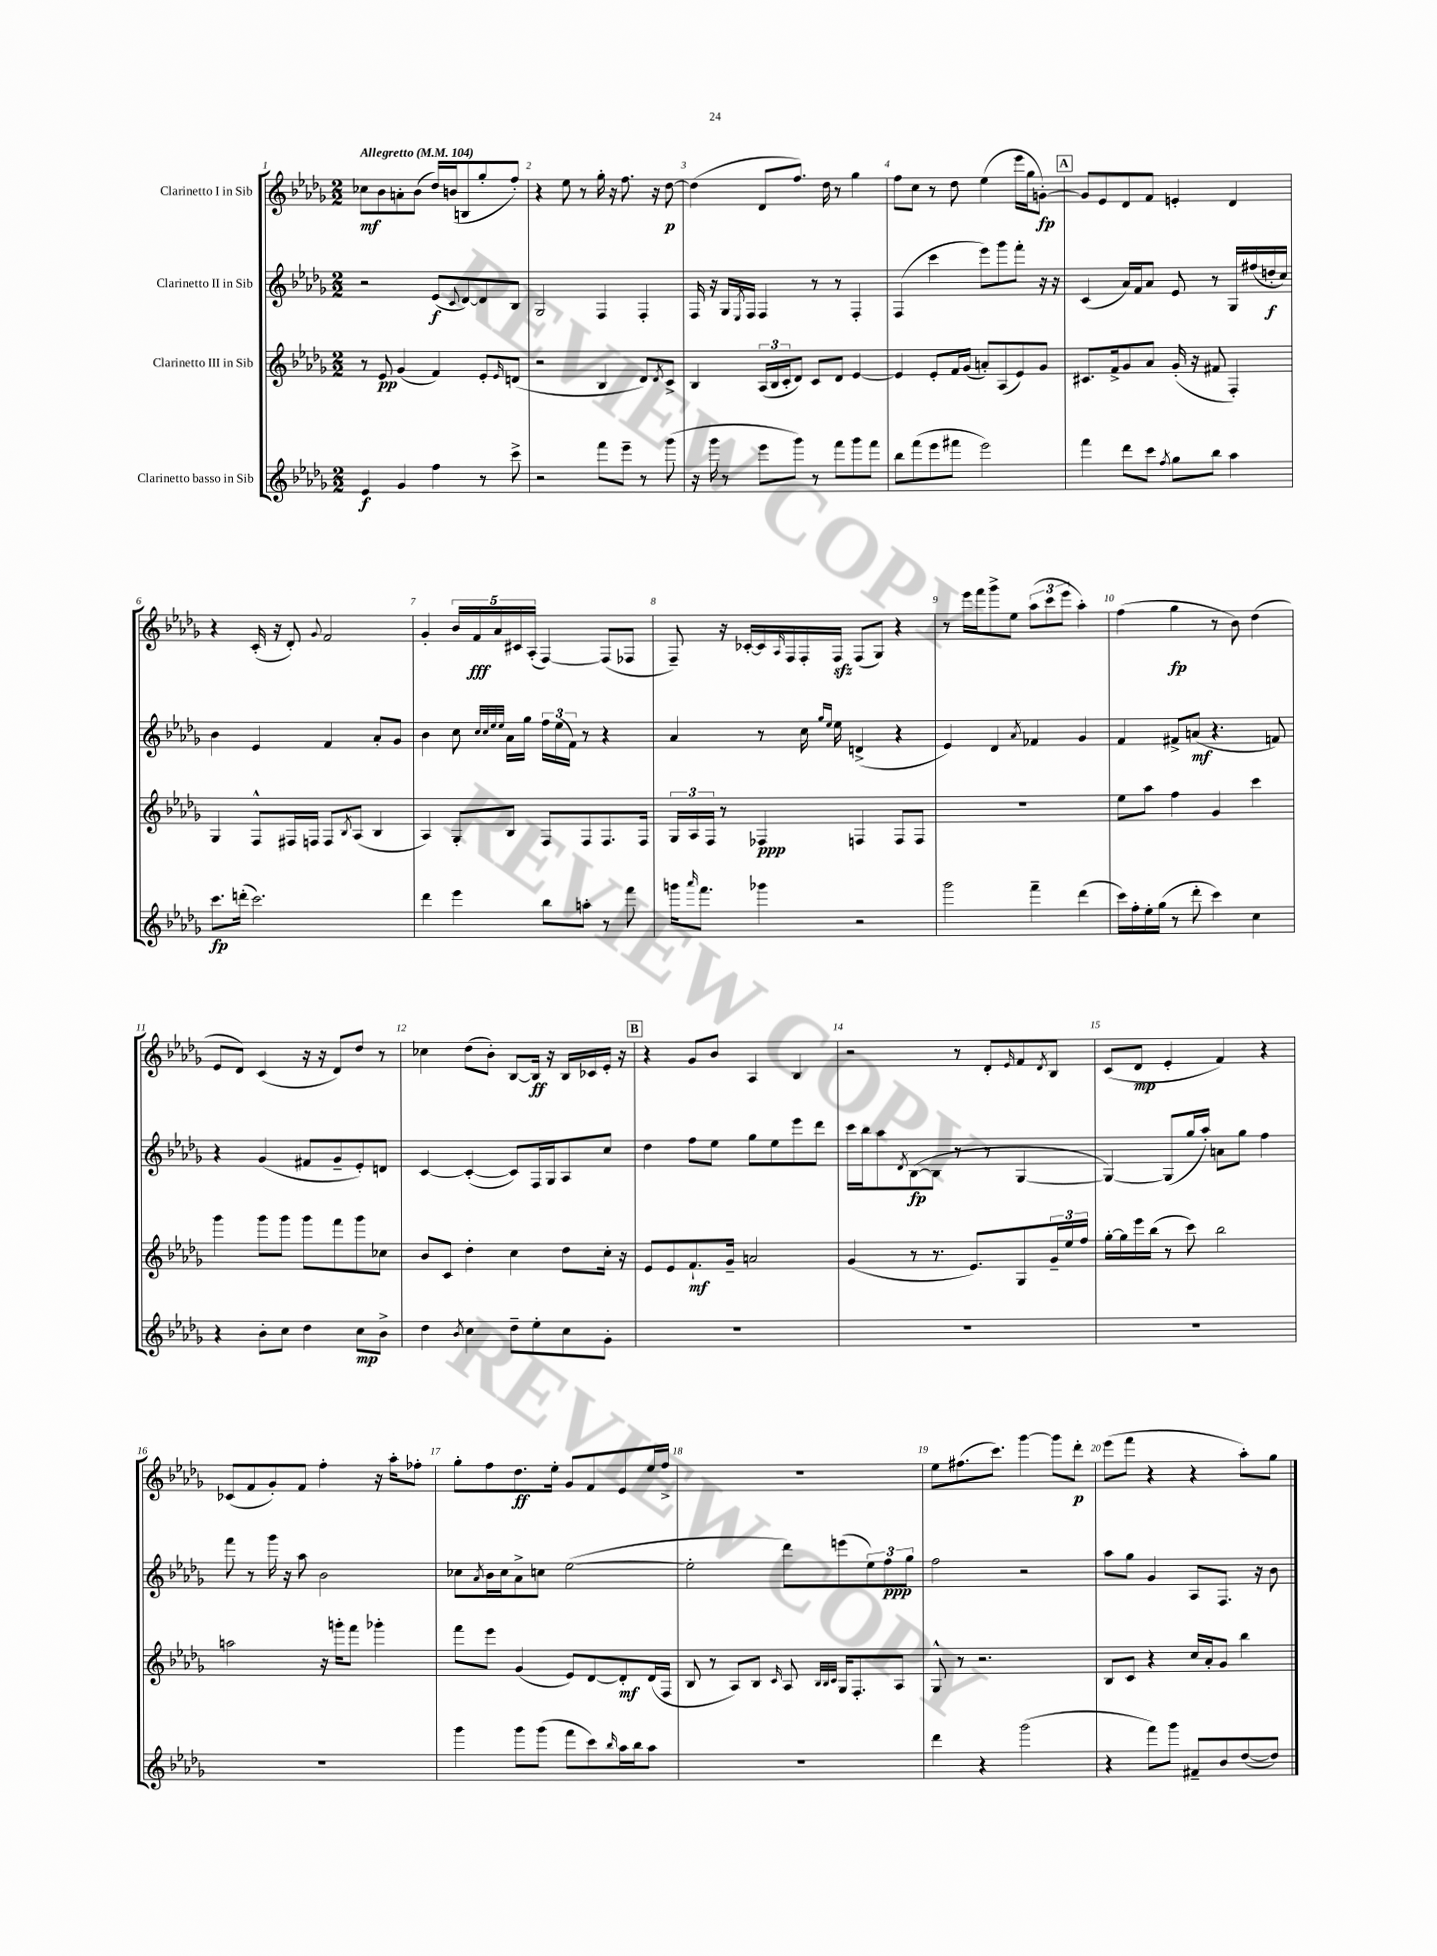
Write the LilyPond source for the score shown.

<<
\new StaffGroup <<
\new Staff = "s0" \with { instrumentName = "Clarinetto I in Sib" } {
    \clef treble \key des \major \numericTimeSignature \time 2/2 \tempo "Allegretto" 4 = 104
    ces''8\mf bes'8 a'8-. bes'8( des''16) b'16( b8 ges''8-. f''8-.) |
    r4 ees''8 r8 ges''16-. r16 f''8. r16 des''8~\p |
    des''4( des'8 f''8.) des''16 r8 ges''4 |
    f''8 c''8 r8 des''8 ees''4( ees'''16 ges''16 g'8~-.\fp) |
    \mark \markup { \box "A" } g'8 ees'8 des'8 f'8 e'4-. des'4 |
    r4 c'16-.( r16 des'8-.) \appoggiatura { ges'8 } f'2 |
    ges'4-. \tuplet 5/4 { bes'16 f'16\fff aes'16 cis'16 aes16-.( } f4~) f8( fes8 |
    f8--) r16 ces'16~-. ces'16 \grace { aes16 } f16 f16-. f16\sfz f8( ges8) r4 |
    r8 ees'''16 f'''16 ges'''8-> ees''8 \tuplet 3/2 { aes''8( c'''8 ees'''8 } aes''4-.) |
    f''4( ges''4\fp r8 bes'8) des''4( |
    ees'8 des'8) c'4( r16 r16 des'8) des''8 r8 |
    ces''4 des''8( bes'8-.) bes8~ bes16\ff r16 bes16 ces'16 ees'16-. r16 |
    \mark \markup { \box "B" } r4 ges'8 bes'8 aes4 bes4 |
    r2 r8 des'8-. \grace { ees'16 } f'8 \acciaccatura { des'8 } bes8 |
    c'8( des'8\mp ees'4-. f'4) r4 |
    ces'8( f'8 ges'8-.) f'8 f''4-. r16 aes''16-. fes''8-. |
    ges''8-. f''8 des''8.\ff ees''16-. ges'8 f'8 ees'8 ees''16 f''16-> |
    R1 |
    ees''8 fis''8.( c'''8.) ges'''4~ ges'''8 des'''8-.\p |
    ees'''8( f'''8 r4 r4 aes''8-.) ges''8 \bar "|." |
}
\new Staff = "s1" \with { instrumentName = "Clarinetto II in Sib" } {
    \clef treble \key des \major \numericTimeSignature \time 2/2
    r2 ees'8\f( \appoggiatura { c'8 } des'8~) des'8 bes8 |
    ges2 f4 f4-. |
    f16 r16 ges16 \acciaccatura { ees8 } f16 f4 r8 r8 f4-. |
    f4( c'''4 ees'''8) ges'''8 f'''8-. r16 r16 |
    \mark \markup { \box "A" } c'4( aes'16) f'16 aes'8 ees'8 r8 ges16 fis''16( d''16-.\f c''16) |
    bes'4 ees'4 f'4 aes'8-. ges'8 |
    bes'4 c''8 \grace { c''32 c''32 ees''32 ees''32 } aes'16 ges''16 \tuplet 3/2 { f''16 ees''16( f'16) } r8 r4 |
    aes'4 r8 c''16 \grace { ges''16 ees''16 } ees''16 d'4->( r4 |
    ees'4) des'4 \acciaccatura { aes'8 } fes'4 ges'4 |
    f'4 fis'8-> a'8\mf( r4. f'8) |
    r4 ges'4( fis'8 ges'8-- ees'8-.) d'8 |
    c'4~ c'4~-.( c'8) f16 ges16 aes8 c''8 |
    \mark \markup { \box "B" } des''4 f''8 ees''8 ges''8 ees''8 ees'''8 des'''8 |
    c'''16 bes''16 aes''8 \acciaccatura { des'8 } bes8~\fp( bes8 r8 r8 ges4~ |
    ges4~) ges8( ges''16 aes''16-.) a'8 ges''8 f''4 |
    f'''8 r8 ges'''16 r16 aes''8 bes'2 |
    ces''8 \acciaccatura { aes'8 } bes'16 ces''16 aes'8-> c''8 ees''2~( |
    ees''2-. des'''8) e'''8( \tuplet 3/2 { ees''8) f''8\ppp ges''8 } |
    f''2 r2 |
    aes''8 ges''8 ges'4 aes8 f8. r16 bes'8 \bar "|." |
}
\new Staff = "s2" \with { instrumentName = "Clarinetto III in Sib" } {
    \clef treble \key des \major \numericTimeSignature \time 2/2
    r8 ees'8\pp ges'4( f'4) ees'8-. \grace { ees'16 } d'8( |
    r2 bes4 des'8) \acciaccatura { des'8 } c'8-> |
    bes4 \tuplet 3/2 { aes16( bes16 c'16-. } des'8) c'8 des'8 ees'4~ |
    ees'4 ees'8-. f'16 ges'16( a'8-.) aes8( ees'8) ges'8 |
    \mark \markup { \box "A" } cis'8. f'16-> ges'8 aes'8 ges'16-.( r16 fis'8 f4-.) |
    ges4 f8-^ fis16 f16 f8 \acciaccatura { bes8 } aes8( bes4 |
    aes4) ges8-. bes8 f8 f8 f8. f16 |
    \tuplet 3/2 { ges16 aes16 f16 } r8 fes4\ppp f4 f8 f8 |
    R1 |
    ees''8 aes''8 f''4 ges'4 c'''4 |
    ges'''4 ges'''8 ges'''8 ges'''8 f'''8 ges'''8 ces''8 |
    bes'8 c'8 des''4-. c''4 des''8 c''16-. r16 |
    \mark \markup { \box "B" } ees'8 ees'8 f'8.-!\mf ges'16-- a'2 |
    ges'4( r8 r8. ees'8.) ges8 \tuplet 3/2 { ges'16-- ees''16 f''16 } |
    ges''16~-. ges''16 ees'''16 bes''16( r8 c'''8) bes''2 |
    a''2 r16 g'''16-. f'''8 ges'''4-. |
    f'''8 ees'''8 ges'4( ees'8) des'8~ des'8-.\mf des'16( f16 |
    bes8 r8 aes8) bes8 \grace { c'16 } aes8 \grace { bes32 bes32 c'32 } ges16 f8.-. aes8 |
    ges8-^ r8 r2. |
    bes8 c'8 r4 c''16 aes'16-. ges'8 bes''4 \bar "|." |
}
\new Staff = "s3" \with { instrumentName = "Clarinetto basso in Sib" } {
    \clef treble \key des \major \numericTimeSignature \time 2/2
    ees'4\f ges'4 f''4 r8 c'''8-> |
    r2 f'''8 ees'''8-- r8 ges'''8( |
    r16 ges'''16 r8 ees'''8 ges'''8) r8 f'''8 ges'''8 f'''8 |
    bes''8 f'''8( ees'''8 fis'''8 ees'''2) |
    \mark \markup { \box "A" } f'''4 des'''8 c'''8 \acciaccatura { f''8 } ges''8 bes''8 aes''4 |
    c'''8.\fp d'''16-.( c'''2.) |
    des'''4 ees'''4 bes''8 a''8-. r8 f'''8 |
    g'''16 \grace { aes'''16 } f'''8. ges'''4 r2 |
    ges'''2 f'''4-- des'''4( |
    c'''16) f''16-. ees''16-. ges''16( r8 des'''8-. c'''4) c''4 |
    r4 bes'8-. c''8 des''4 c''8\mp bes'8-> |
    des''4 \acciaccatura { bes'8 } c''4 des''8-- ees''8-. c''8 ges'8-. |
    \mark \markup { \box "B" } R1 |
    R1 |
    R1 |
    R1 |
    ges'''4 ges'''8 ges'''8( f'''8 c'''8) \grace { bes''16 } aes''16 bes''16 aes''8 |
    R1 |
    des'''4 r4 ges'''2( |
    r4 f'''8) ges'''8 fis'8-- bes'8 des''8~( des''8) \bar "|." |
}
>>
>>
\layout { \context { \Score \override BarNumber.break-visibility = ##(#f #t #t) barNumberVisibility = #all-bar-numbers-visible } }
